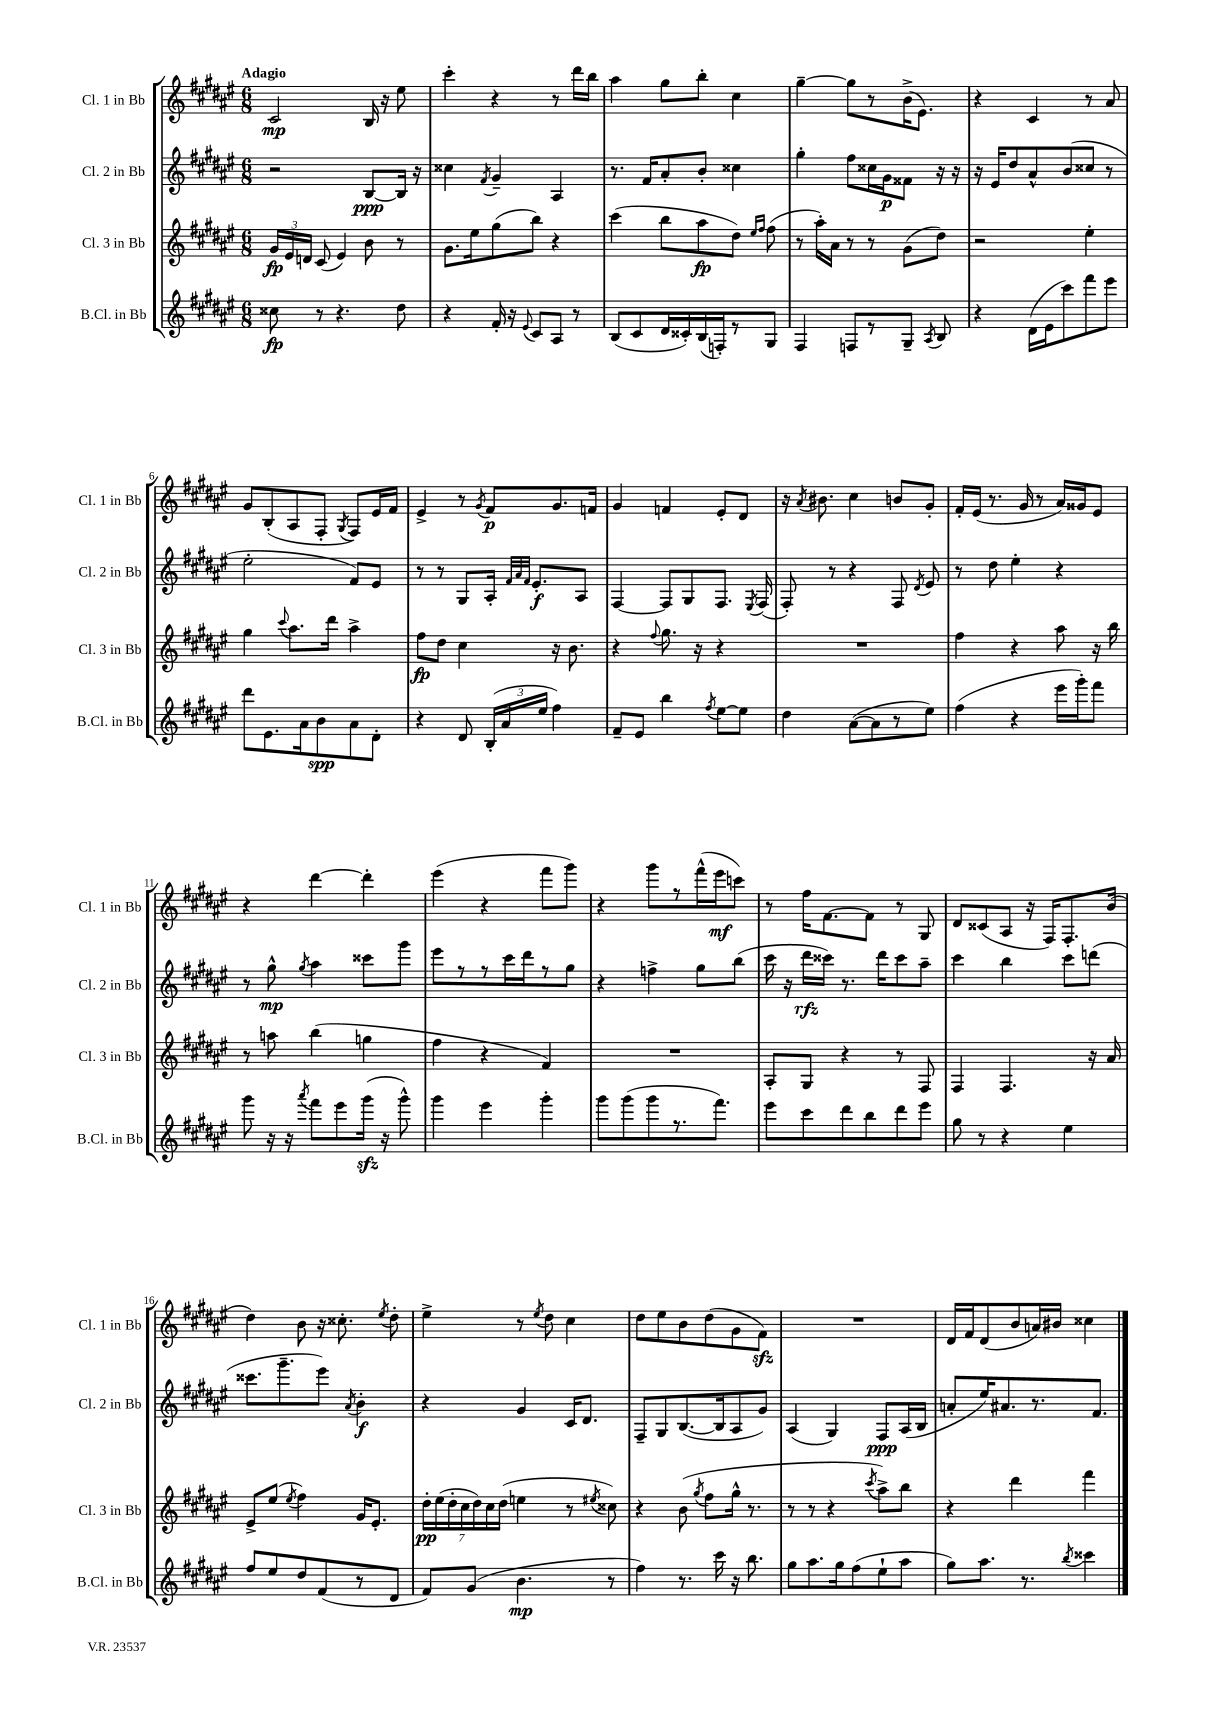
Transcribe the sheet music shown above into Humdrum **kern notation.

**kern	**kern	**kern	**kern
*staff4	*staff3	*staff2	*staff1
*clefG2	*clefG2	*clefG2	*clefG2
*k[f#c#g#d#a#e#]	*k[f#c#g#d#a#e#]	*k[f#c#g#d#a#e#]	*k[f#c#g#d#a#e#]
*M6/8	*M6/8	*M6/8	*M6/8
8cc##\	24g#/LL	2r	2c#/
.	24e#/	.	.
.	24d/JJ	.	.
8r	(8c#/	.	.
4.r	4e#/)	.	.
.	8b\	[8B/L	16B/
.	.	.	16r
8dd#\	8r	16B/]Jk	8ee#\
.	.	16r	.
=	=	=	=
4r	8.g#\L	4cc##\	4ccc#'\
.	16ee#\k	.	.
.	.	8qf#/	.
16f#'/	(8gg#\	4g#~/	4r
16r	.	.	.
8qqe#/	.	.	.
8c#/L	8bb\J)	.	.
8A#/J	4r	4A#/	8r
8r	.	.	16ddd#\LL
.	.	.	16bb\JJ
=	=	=	=
(8B/L	(4ccc#\	8.r	4aa#\
8c#/	.	.	.
.	.	16f#/LK	.
16d#/L	8bb\L	8a#'/	8gg#\L
16c##'/)	.	.	.
(16B/	8aa#\	8b'/J	8bb'\J
16F'/J)	.	.	.
8r	8dd#\J)	4cc##\	4cc#\
.	16qqee#/LL	.	.
.	16qqff#/JJ	.	.
8G#/J	(8ff#\	.	.
=	=	=	=
4F#/	8r	4gg#'\	[4gg#~\
.	16aa#'\LL)	.	.
.	16a#\JJ	.	.
8F/L	8r	8ff#\L	8gg#\]L
8r	8r	16cc##\L	8r
.	.	16g#\J	.
8G#~/J	(8g#\L	8f##\J	(16b^\K
.	.	.	8.e#\J)
8qA#/	.	.	.
8B/	8dd#\J)	16r	.
.	.	16r	.
=	=	=	=
4r	2r	16r	4r
.	.	16e#/LK	.
.	.	8dd#/	.
(16d#\LL	.	8a#^^/	4c#/
16e#\J	.	.	.
8ccc#\)	.	(8b/	.
8fff#\	4ee#'\	8cc##/J	8r
8eee#\J	.	8r	8a#/
=	=	=	=
8ddd#\L	4gg#\	2ee#'\	8g#/L
8.e#\	.	.	(8B'/
.	8qqccc#/	.	.
.	8.aa#\L	.	8A#/
16a#\k	.	.	.
8b\	.	.	8F#'/J
.	16ddd#\Jk	.	.
.	.	.	8qG#/
8a#\	4aa#^\	8f#/L)	8F#/L)
8d#'\J	.	8e#/J	16e#/L
.	.	.	16f#/JJ
=	=	=	=
4r	8ff#\L	8r	4e#^/
.	8dd#\J	8r	.
8d#/	4cc#\	8G#/L	8r
.	.	.	8qg#/
(24B'/LL	.	16A#'/Jk	8f#/L
24a#/	.	.	.
.	.	32qqf#/LLL	.
.	.	32qqa#/	.
.	.	32qqf#/JJJ	.
.	.	8.e#'/L	.
24ee#/JJ	.	.	.
4ff#\)	16r	.	8.g#/
.	8.b\	.	.
.	.	8A#/J	.
.	.	.	16f/Jk
=	=	=	=
8f#~/L	4r	[4F#/	4g#/
8e#/J	.	.	.
.	8qqff#/	.	.
4bb\	8.gg#\	8F#/]L	4f/
.	.	8G#/	.
.	16r	.	.
8qff#/	.	.	.
[8ee#\L	4r	8.F#/J	8e#'/L
8ee#\]J	.	.	8d#/J
.	.	8qE#/	.
.	.	(16F#/	.
=	=	=	=
4dd#\	2.r	8F#'/)	16r
.	.	.	8qa#/
.	.	.	8.b#\
.	.	8r	.
([8a#\L	.	4r	4cc#\
8a#\]	.	.	.
8r	.	8F#/	8b/L
.	.	8qd#/	.
8ee#\J)	.	8e#/	8g#'/J
=	=	=	=
(4ff#\	4ff#\	8r	16f#'/LL
.	.	.	(16e#/JJ
.	.	8dd#\	8.r
4r	4r	4ee#'\	.
.	.	.	16g#/
.	.	.	8r
16eee#\LL	8aa#\	4r	16a#/LL)
16ggg#'\J)	.	.	16g##/J
8fff#\J	16r	.	8e#/J
.	16bb\	.	.
=	=	=	=
8ggg#\	8r	8r	4r
16r	8aa\	8gg#^^\	.
16r	.	.	.
8qaaa#/	.	8qgg#/	.
8fff#\L	(4bb\	4aa#\	[4ddd#\
8eee#\	.	.	.
(16ggg#\Jk	4gg\	8ccc##\L	4ddd#'\]
16r	.	.	.
8ggg#^^\)	.	8ggg#\J	.
=	=	=	=
4ggg#\	4ff#\	8eee#\L	(4eee#\
.	.	8r	.
4eee#\	4r	8r	4r
.	.	16ccc#\L	.
.	.	16ddd#\J	.
4ggg#'\	4f#/)	8r	8fff#\L
.	.	8gg#\J	8ggg#\J)
=	=	=	=
8ggg#\L	2.r	4r	4r
(8ggg#\	.	.	.
8ggg#\	.	4ff^\	8ggg#\L
8.r	.	.	8r
.	.	8gg#\L	(16fff#^^\L
8.fff#\J)	.	.	16eee#\J
.	.	(8bb\J	8ccc\J)
=	=	=	=
8eee#\L	8A#'/L	16ccc#\	8r
.	.	16r	.
8ccc#\	8G#/J	16ddd#\LL	16ff#\LK
.	.	16ccc##\JJ)	[8.f#\
8ddd#\	4r	8.r	.
8bb\	.	.	8f#\]J
.	.	16ddd#\LK	.
8ddd#\	8r	8ccc##\	8r
8eee#\J	8F#/	8aa#~\J	8G#/
=	=	=	=
8gg#\	4F#/	4ccc#\	8d#/L
8r	.	.	(8c##/
4r	4.F#/	4bb\	8A#/J
.	.	.	16r
.	.	.	16F#/LK)
4ee#\	.	8ccc#\L	8.F#'/
.	16r	(8ddd\J	.
.	16a#/	.	(16b/Jk
=	=	=	=
8ff#/L	8e#^/L	8.ccc##\L	4dd#\)
8ee#/	(8ee#/J	.	.
.	.	8.ggg#~\	.
.	8qee#/	.	.
8dd#/	4ff#\)	.	8b\
(8f#/	.	8eee#\J)	16r
.	.	.	8.cc##'\
.	.	8qa#/	.
8r	16g#/LK	4b'\	.
.	8.e#'/J	.	.
.	.	.	8qee#/
8d#/J	.	.	8dd#'\
=	=	=	=
8f#/L)	28dd#'\LL	4r	4ee#^\
.	(28ee#\	.	.
.	28dd#'\	.	.
.	28cc#\	.	.
(8g#/J	.	.	.
.	28dd#\)	.	.
.	28cc#\	.	.
.	(28dd#\JJ	.	.
4.b\	4ee\	4g#/	8r
.	.	.	8qee#/
.	.	.	8dd#\
.	8r	16c#/LK	4cc#\
.	.	8.d#/J	.
.	8qee#/	.	.
8r	8cc##\)	.	.
=	=	=	=
4ff#\)	4r	8F#~/L	8dd#\L
.	.	8G#/	8ee#\
8.r	(8b\	([8.B/	8b\
.	8qgg#/	.	.
.	8ff#\L	.	(8dd#\
16ccc#\	.	16B/]k	.
16r	16gg#^^\Jk	8A#/	8g#\
8.bb\	8.r	.	.
.	.	8g#/J)	8f#\J)
=	=	=	=
8gg#\L	8r	(4A#/	2.r
8.aa#\	8r	.	.
.	4r	4G#/)	.
16gg#\k	.	.	.
(8ff#\	.	.	.
.	8qccc#/	.	.
8ee#`\	8aa#^\L)	8F#/L	.
8aa#\J	8bb\J	(16A#/L	.
.	.	16B/JJ	.
=	=	=	=
8gg#\L)	4r	8a'/L	16d#/LL
.	.	.	16f#/J
8.aa#\J	.	16ee#/K)	(8d#/
.	.	8.a#/	.
.	4ddd#\	.	8b/
8.r	.	.	.
.	.	8.r	16a/L)
.	.	.	16b#/JJ
8qbb/	.	.	.
4ccc##\	4fff#\	.	4cc##\
.	.	8.f#/J	.
==	==	==	==
*-	*-	*-	*-
